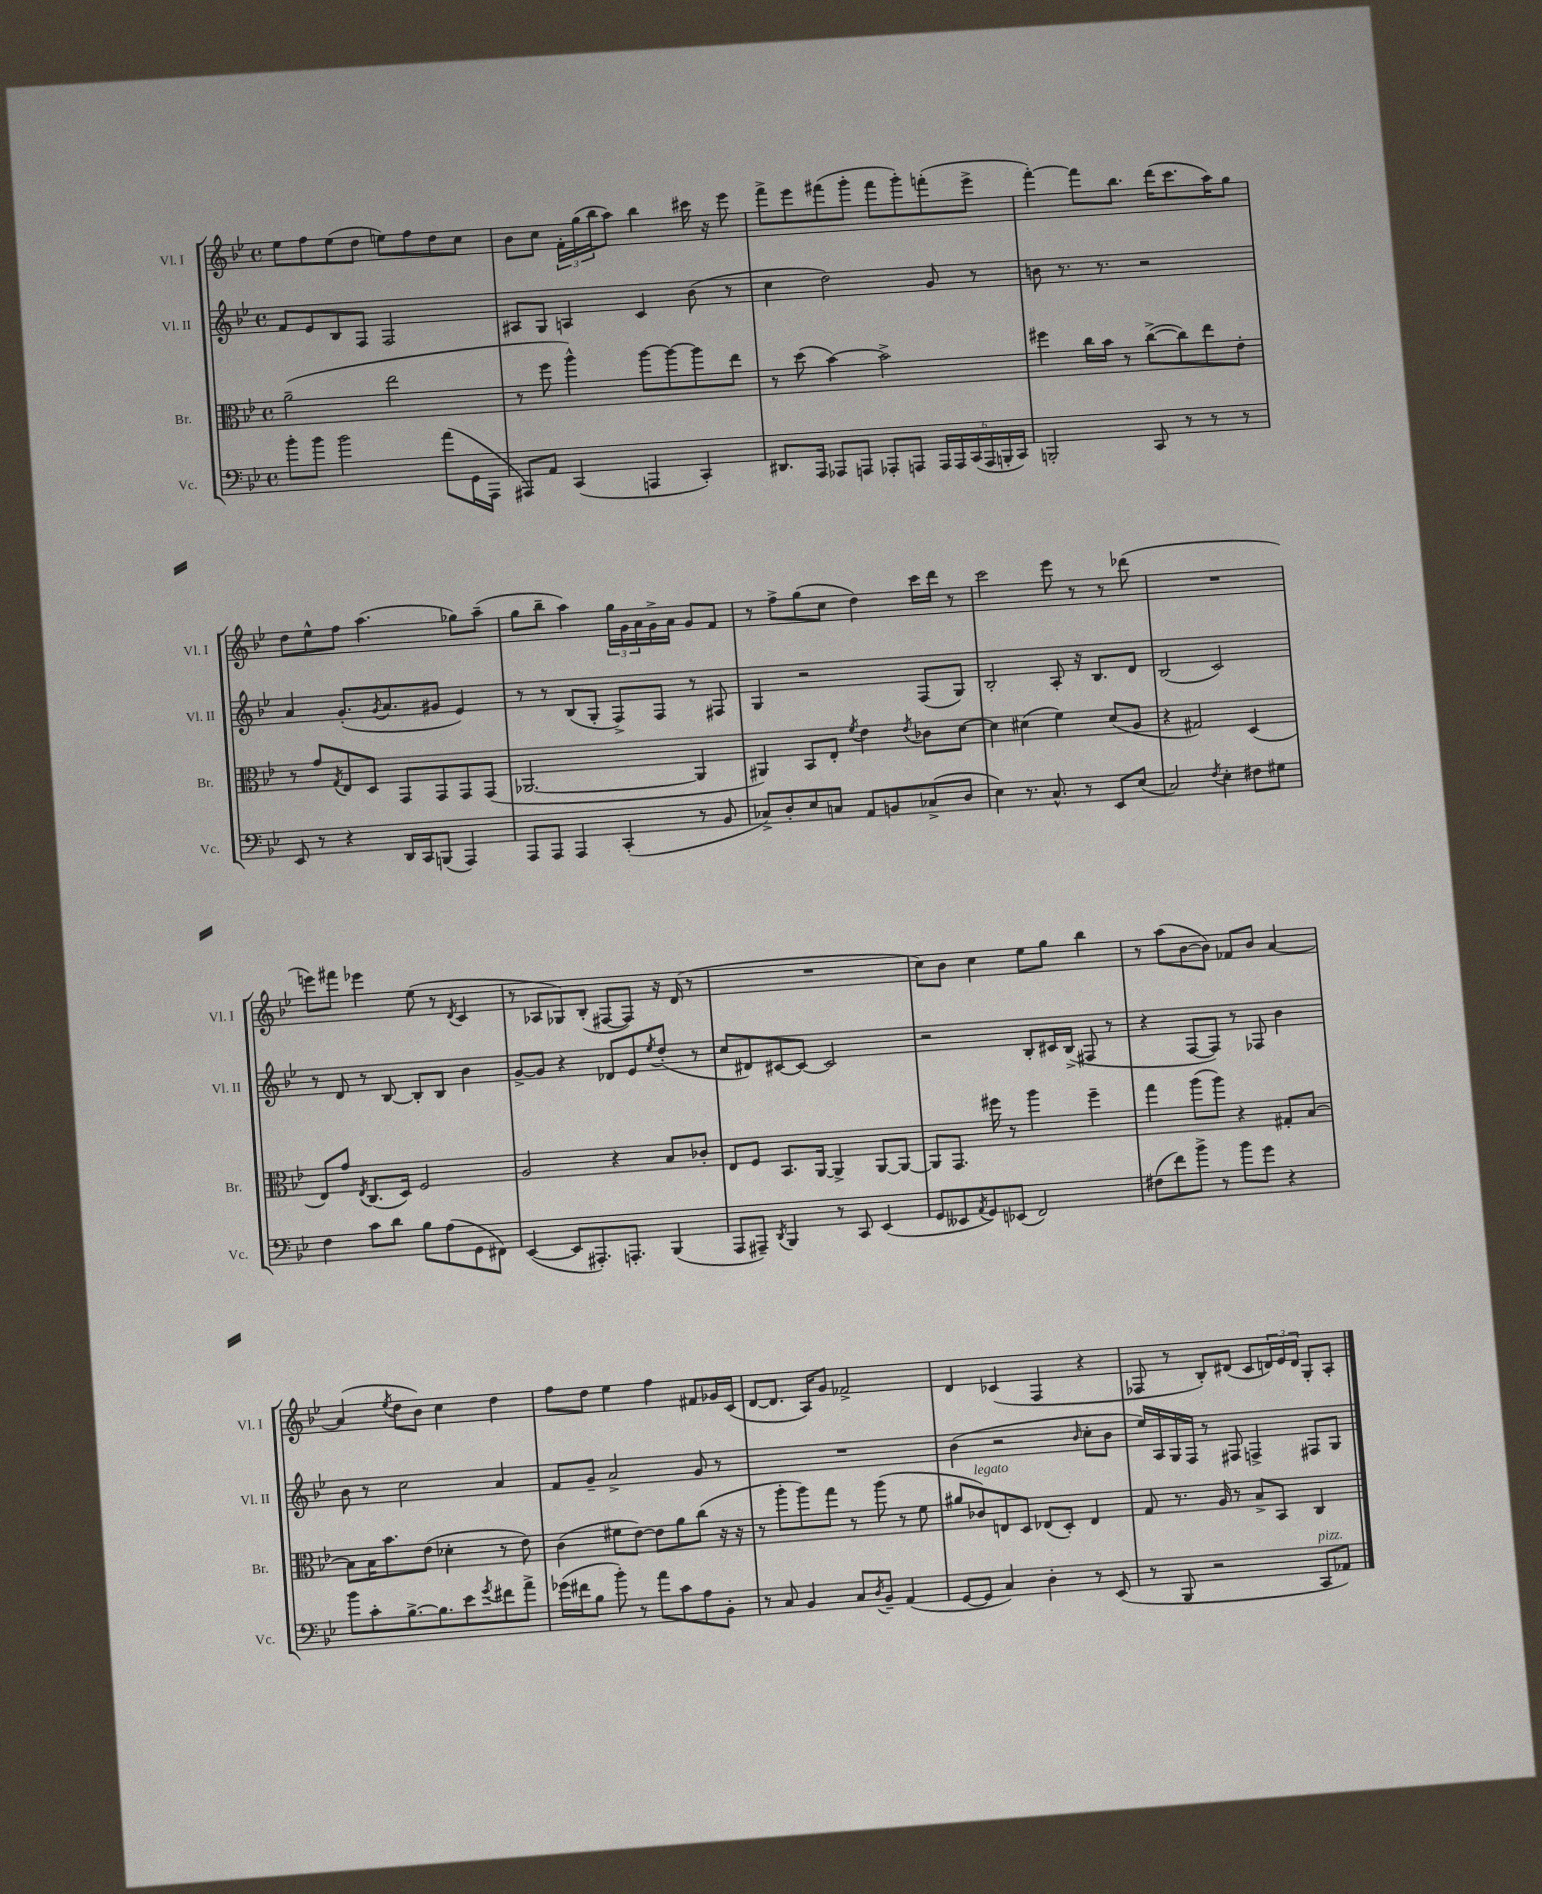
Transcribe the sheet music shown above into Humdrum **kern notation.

**kern	**kern	**kern	**kern
*staff4	*staff3	*staff2	*staff1
*clefF4	*clefC3	*clefG2	*clefG2
*k[b-e-]	*k[b-e-]	*k[b-e-]	*k[b-e-]
*M4/4	*M4/4	*M4/4	*M4/4
*met(c)	*met(c)	*met(c)	*met(c)
8b-'	(2a~	8f	8ee-
8b-	.	8e-	8ff
2b-	.	8B-	(8ee-
.	.	8F	8dd
.	2ee-	2F	8ee)
.	.	.	8ff
(8a	.	.	8dd
16GG	.	.	8cc
16AAA	.	.	.
=	=	=	=
8AAA#)	8r	8A#	8b-
8AA	8ff	8G	8cc
(4CC	4aa^^)	4A	24f'
.	.	.	(24gg
.	.	.	24bb-
.	.	.	8aa)
4AAA	[8aa	4c	4bb-
.	8aa_	.	.
4CC')	8aa]	(8b-	16ccc#
.	.	.	16r
.	8ee-	8r	8eee-
=	=	=	=
8.DD#	8r	4cc	8fff^
.	(8dd	.	8eee-
16AAA	.	.	.
8AAA-	[4b-)	2dd)	(8fff#
8AAA	.	.	8ggg'
8AAA-'	2b-^]	.	8fff#
8AAA	.	.	8ggg')
24AAA	.	8g	(8fff'
24AAA	.	.	.
(24CC	.	.	.
24AAA	.	8r	8eee-^
24BBB'	.	.	.
24CC)	.	.	.
=	=	=	=
2BBB'	4ff#	8b	[4fff')
.	.	8.r	.
.	16cc	.	8fff]
.	16b-	8.r	.
.	8r	.	8.bb-
8CC	([8cc^	2r	.
.	.	.	(16ddd
8r	8cc])	.	8.ccc
8r	8ee-	.	.
.	.	.	16aa)
8r	8e-'	.	8gg
=	=	=	=
8EE-	8r	4a	8dd
8r	8g	.	8ee-^^
.	8qG	.	.
4r	8E-	(8.g'	8ff
.	8D	.	(4.aa
.	.	8qg	.
.	.	8.a	.
16DD	8GG	.	.
16CC	.	.	.
(8BBB	8GG	8g#	.
4AAA)	8GG	4e-)	8gg-)
.	(8GG	.	(8aa~
=	=	=	=
8AAA	[2.AA-	8r	8gg
8AAA	.	8r	8bb-~
4AAA	.	(8B-	4aa)
.	.	8G'	.
(4CC'	.	8F^)	24gg
.	.	.	24g
.	.	.	24a
.	.	8F	16g^
.	.	.	16a
8r	4AA-]	8r	8g
8BB-	.	8F#	8f
=	=	=	=
8C-^)	4AA#)	4G	8r
8D'	.	.	8ff^
8E-	8BB-	2r	(8gg
8C	8E-'	.	8cc
.	8qf	.	.
8AA	4e-	.	4dd)
8BB	.	.	.
.	8qe-	.	.
(8C-^	8c-	(8F	16ccc
.	.	.	16ddd
8D	[8d	8G)	8r
=	=	=	=
4E-)	4d]	2B-'	2ccc
8.r	(4d#	.	.
8.C^^	.	.	.
.	4f)	8A'	8eee-
8r	.	16r	8r
.	.	8.B-	.
8EE-	(8d#	.	8r
(8E-	8A	8d	(8ddd-
=	=	=	=
2C)	4r	(2B-	1r
.	2G#)	.	.
8qF	.	.	.
4E-'	.	2c)	.
8F#	(4D	.	.
8G#	.	.	.
=	=	=	=
4F	8E-)	8r	8eee)
.	8g	8d	8fff#
.	8qE-	.	.
8c	(8.C	8r	4eee-
8d	.	[8B-	.
.	16D)	.	.
8B-	2F	8B-']	(8ee-
(8A	.	8B-	8r
.	.	.	8qd
8GG	.	4b-	4c
8FF#)	.	.	.
=	=	=	=
([4EE-	2A	[8g^	8r
.	.	8g]	8A-
8EE-]	.	4r	8G-)
8.AAA#')	.	.	(8B-'
.	4r	8d-	[8F#
8.AAA'	.	.	.
.	.	8e-	8F#])
.	.	8qee-	.
(4BBB-	8B-	(8dd'	16r
.	.	.	(16d
.	8c-'	8r	8r
=	=	=	=
8AAA	8E-	8cc	1r
8AAA#~)	8F	8d#)	.
8qDD	.	.	.
4BBB-	8.BB-	[8c#	.
.	.	8c#_	.
.	[16AA	.	.
8r	4AA^]	2c#]	.
8CC	.	.	.
(4EE-	[8AA	.	.
.	8AA_	.	.
=	=	=	=
8GG	8AA]	2r	8cc)
8EE--	8.GG	.	8b-
8qAA	.	.	.
8GG)	.	.	4cc
.	16ff#	.	.
(8EE-	8r	.	.
2FF)	4aa	8B-'	8ee-
.	.	16c#	8gg
.	.	(16B-^	.
.	4ff#~	8F#	4bb-
.	.	8r	.
=	=	=	=
(8F#	4gg	4r	8r
8f)	.	.	(8aa
8b-^	(8aa	[8F	[8b-
8r	8aa)	8F])	8b-])
8b-	4r	8r	8f-
8g	.	8F-	8b-
4r	8G#'	4b-	[4a
.	[8B-	.	.
=	=	=	=
8b-	8B-]	8b-	(4a]
8c'	16B-	8r	.
.	8.b-	.	.
.	.	.	8qee-
[8.B-^	.	2cc	8dd
.	(8e-	.	8b-)
8.B-]	.	.	.
.	4d-'	.	4cc
8e-	.	.	.
8qg	.	.	.
8f#	8r	4a	4dd
8a^	8e-)	.	.
=	=	=	=
(16g-	(4c	8f	8ff
16f#	.	.	.
8B-	.	8g~	8dd
8b-')	8f#	2a^	4ee-
8r	[8e-)	.	.
8a	8e-]	.	4ff
8c	8a	.	.
8A	(8cc	8g	8f#
8BB-'	16r	8r	16g-
.	16r	.	(16c
=	=	=	=
8r	8r	1r	[8d
8C	8aa'	.	8.d]
4BB-	8aa)	.	.
.	.	.	16A)
.	8gg	.	8g
8C	8r	.	2f-^
8qD	.	.	.
8BB-~	(8aa	.	.
(4AA	8r	.	.
.	8f	.	.
=	=	=	=
[8GG	8a#	(4b-	4d
8GG]	8c-)	.	.
4C)	8E	2r	(4c-
.	8D	.	.
4D'	(8E-	.	4F
.	8D')	.	.
.	.	16qqb-	.
8r	4E-	8cc'	4r
(8EE-	.	8b-	.
=	=	=	=
8r	8G	16ee-)	8F-
.	.	16A	.
8BBB-	8.r	16G	8r
.	.	16F	.
2r	.	8r	8B-')
.	16A	.	.
.	8r	8F#	(8d#
.	8B-^	4F^	8c
.	8BB-	.	24d)
.	.	.	24e-
.	.	.	24d
8CC	4C	8F#	8G'
8AA-)	.	8G	8A'
==	==	==	==
*-	*-	*-	*-
